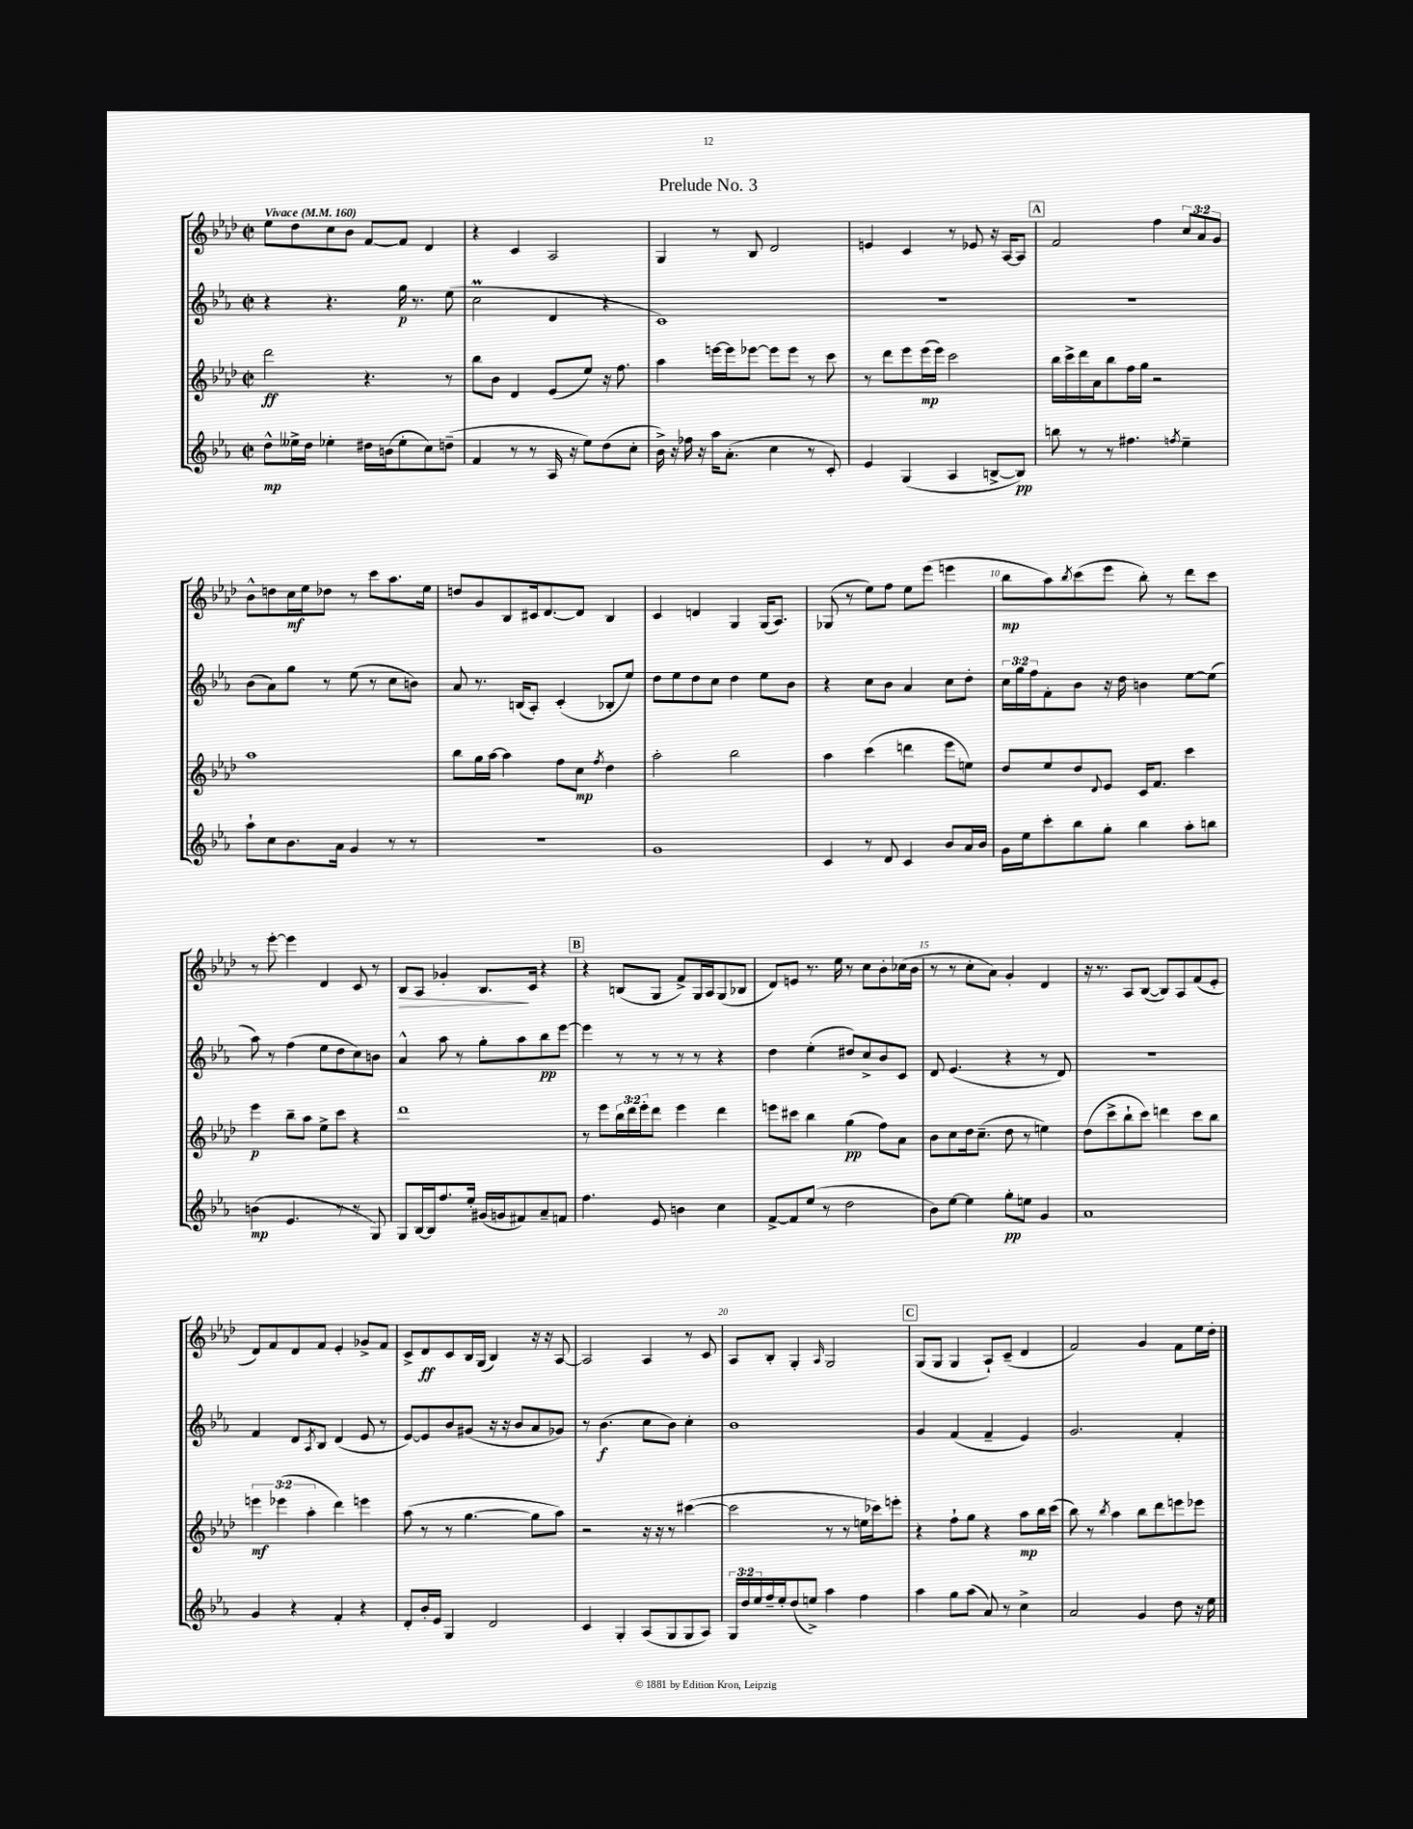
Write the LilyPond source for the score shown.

\header { title = "Prelude No. 3" }
<<
\new StaffGroup <<
\new Staff = "s0" {
    \clef treble \key aes \major \defaultTimeSignature \time 2/2 \override Staff.TupletNumber.text = #tuplet-number::calc-fraction-text \tempo "Vivace" 4 = 160
    ees''8 des''8 c''8 bes'8 f'8~ f'8 des'4 |
    r4 c'4 aes2 |
    g4 r8 bes8 des'2 |
    e'4 c'4 r8 ees'8 r16 aes16~ aes8 |
    \mark \markup { \box "A" } f'2 f''4 \tuplet 3/2 { c''8 aes'8 g'8 } |
    bes'8-^ d''8 c''16\mf ees''16 des''8 r8 c'''8 aes''8. ees''16 |
    d''8 g'8 bes8 cis'16 des'8.~ des'8 bes4 |
    c'4 d'4 g4 g16( aes8.) |
    ges8( r8 ees''8) f''8 ees''8 ees'''8( e'''4 |
    bes''8\mp aes''8) \acciaccatura { bes''8 } c'''8( ees'''8 bes''8-.) r8 des'''8 c'''8 |
    r8 ees'''8~-. ees'''4 des'4 c'8 r8 |
    bes8\> aes8 ges'4-. bes8.\! c'16 r4 |
    \mark \markup { \box "B" } r4 b8( g8 f'8->) g16 aes16 g8( bes8 |
    des'8) e'8 r8. ees''16 r8 c''8 bes'8-. ces''16( bes'16 |
    r8 r8 c''8-. aes'8) g'4-. des'4 |
    r16 r8. aes8 bes8~( bes8) aes8 f'8( ees'8-. |
    des'8) f'8 des'8 f'8 ees'4-. ges'8-> f'8 |
    c'8-> des'8\ff c'8 bes16 g16( bes4) r16 r16 aes8~ |
    aes2 aes4 r8 c'8 |
    aes8 bes8-. g4-. \grace { aes16 } g2 |
    \mark \markup { \box "C" } g8( g8 g4 aes8-!) c'8--( des'4 |
    f'2) g'4 f'8 ees''16 des''16-. \bar "|." |
}
\new Staff = "s1" {
    \clef treble \key ees \major \defaultTimeSignature \time 2/2 \override Staff.TupletNumber.text = #tuplet-number::calc-fraction-text
    r4 r4. g''16\p r8. ees''8( |
    c''2\prall d'4 r4 |
    c'1) |
    R1 |
    \mark \markup { \box "A" } R1 |
    bes'8( aes'8) g''8 r8 ees''8( r8 c''8 b'8) |
    aes'8 r8. b16( aes8-.) c'4-.( bes8-. ees''8) |
    d''8 ees''8 d''8 c''8 d''4 ees''8 bes'8 |
    r4 c''8 bes'8 aes'4 c''8 d''8-. |
    \tuplet 3/2 { c''16 g''16 f''16 } f'8-. bes'8 r16 d''16 b'4 ees''8~ ees''8( |
    aes''8) r8 f''4( ees''8 d''8 c''8) b'8 |
    aes'4-^ aes''8 r8 g''8-. aes''8 bes''8\pp ees'''8~ |
    \mark \markup { \box "B" } ees'''4 r8 r8 r8 r8 r4 |
    d''4 ees''4-.( dis''8) c''8-> bes'8 c'8 |
    d'8 ees'4.( r4 r8 d'8) |
    R1 |
    f'4 d'8 \acciaccatura { aes8 } bes8 d'4( ees'8 r8 |
    ees'8~) ees'8 bes'8 gis'8( r16 r16 bes'8 aes'8 ges'8) |
    r8 bes'4.\f( c''8 bes'8) c''4-. |
    bes'1 |
    \mark \markup { \box "C" } g'4 f'4( f'4-- ees'4) |
    g'2. f'4-. \bar "|." |
}
\new Staff = "s2" {
    \clef treble \key aes \major \defaultTimeSignature \time 2/2 \override Staff.TupletNumber.text = #tuplet-number::calc-fraction-text
    des'''2\ff r4. r8 |
    bes''8 bes'8 des'4 ees'8( ees''8) r16 f''8. |
    aes''4 e'''16~ e'''16 ees'''8~ ees'''8 ees'''8 r8 c'''8 |
    r8 des'''8 ees'''8 ees'''16\mp( ees'''16) c'''2 |
    \mark \markup { \box "A" } bes''16 c'''16-> des'''16 aes'16 bes''8 f''16 g''16 r2 |
    aes''1 |
    bes''8 g''16 aes''16~ aes''4 f''8 c''8\mp \acciaccatura { f''8 } des''4 |
    aes''2-. bes''2 |
    aes''4 c'''4( d'''4 ees'''8 e''8) |
    des''8 ees''8 des''8 \appoggiatura { des'8 } ees'8 c'16 f'8. c'''4 |
    ees'''4\p bes''8-- aes''8 ees''8-> c'''8 r4 |
    des'''1 |
    \mark \markup { \box "B" } r8 ees'''8 \tuplet 3/2 { bes''16 des'''16 ees'''16-. } des'''8 ees'''4 des'''4 |
    e'''8 cis'''8 bes''4 g''4\pp( f''8) aes'8 |
    bes'8 c''8 des''16 c''8.--( des''8 r8 e''4) |
    des''8( c'''8-> bes''8-! c'''8) d'''4 c'''8 bes''8 |
    \tuplet 3/2 { e'''4\mf ees'''4( aes''4-. } des'''4) e'''4 |
    aes''8( r8 r8 g''4.~ g''8 aes''8) |
    r2 r16 r16 r8 cis'''4~( |
    cis'''2 r8 r8 e''16 ces'''16) e'''8-. |
    \mark \markup { \box "C" } r4 f''8-! g''8 r4 aes''8\mp bes''16 c'''16( |
    bes''8) r8 \acciaccatura { bes''8 } aes''4 bes''8 des'''8 e'''8 ees'''8 \bar "|." |
}
\new Staff = "s3" {
    \clef treble \key ees \major \defaultTimeSignature \time 2/2 \override Staff.TupletNumber.text = #tuplet-number::calc-fraction-text
    d''8-^\mp eeses''16-> d''16 ees''4-. dis''16 b'16( ees''8-. c''8) d''8--( |
    f'4 r8 r8 aes16 r16 ees''8) d''8( c''8-. |
    bes'16->) r16 fes''16 r16 aes''16 aes'8.-.( c''4 r8 c'8-.) |
    ees'4 g4( aes4 b8~-> b8\pp) |
    \mark \markup { \box "A" } b''8 r8 r8 fis''4. \acciaccatura { f''8 } ees''4-- |
    aes''8-! c''8 bes'8. aes'16 g'4 r8 r8 |
    R1 |
    g'1 |
    c'4 r8 d'8 c'4 bes'8 aes'16 bes'16 |
    g'16 ees''16 c'''8-. bes''8 g''8-. bes''4 aes''8-. b''8 |
    b'4\mp( ees'4. r8 r8 g8) |
    g8 bes16~ bes16 f''8. ees''16-. gis'16( g'16 fis'8) aes'8-- f'8 |
    \mark \markup { \box "B" } f''4. ees'8 b'4 c''4 |
    f'8~-> f'8 ees''8( r8 d''2 |
    bes'8) ees''8~ ees''4 g''8-.\pp e''8 g'4 |
    aes'1 |
    g'4 r4 f'4-. r4 |
    d'8-. bes'16-. ees'16 g4 d'2 |
    c'4 g4-. aes8( g8 g8 aes8) |
    \tuplet 3/2 { g16 d''16 ees''16 } f''16-- ees''16-. d''8( e''8->) aes''4 f''4 |
    \mark \markup { \box "C" } aes''4 g''8 aes''8( aes'8) r8 c''4-> |
    aes'2 g'4 d''8 r16 ees''16 \bar "|." |
}
>>
>>
\layout { \context { \Score \override BarNumber.break-visibility = ##(#f #t #t) barNumberVisibility = #(every-nth-bar-number-visible 5) } }
